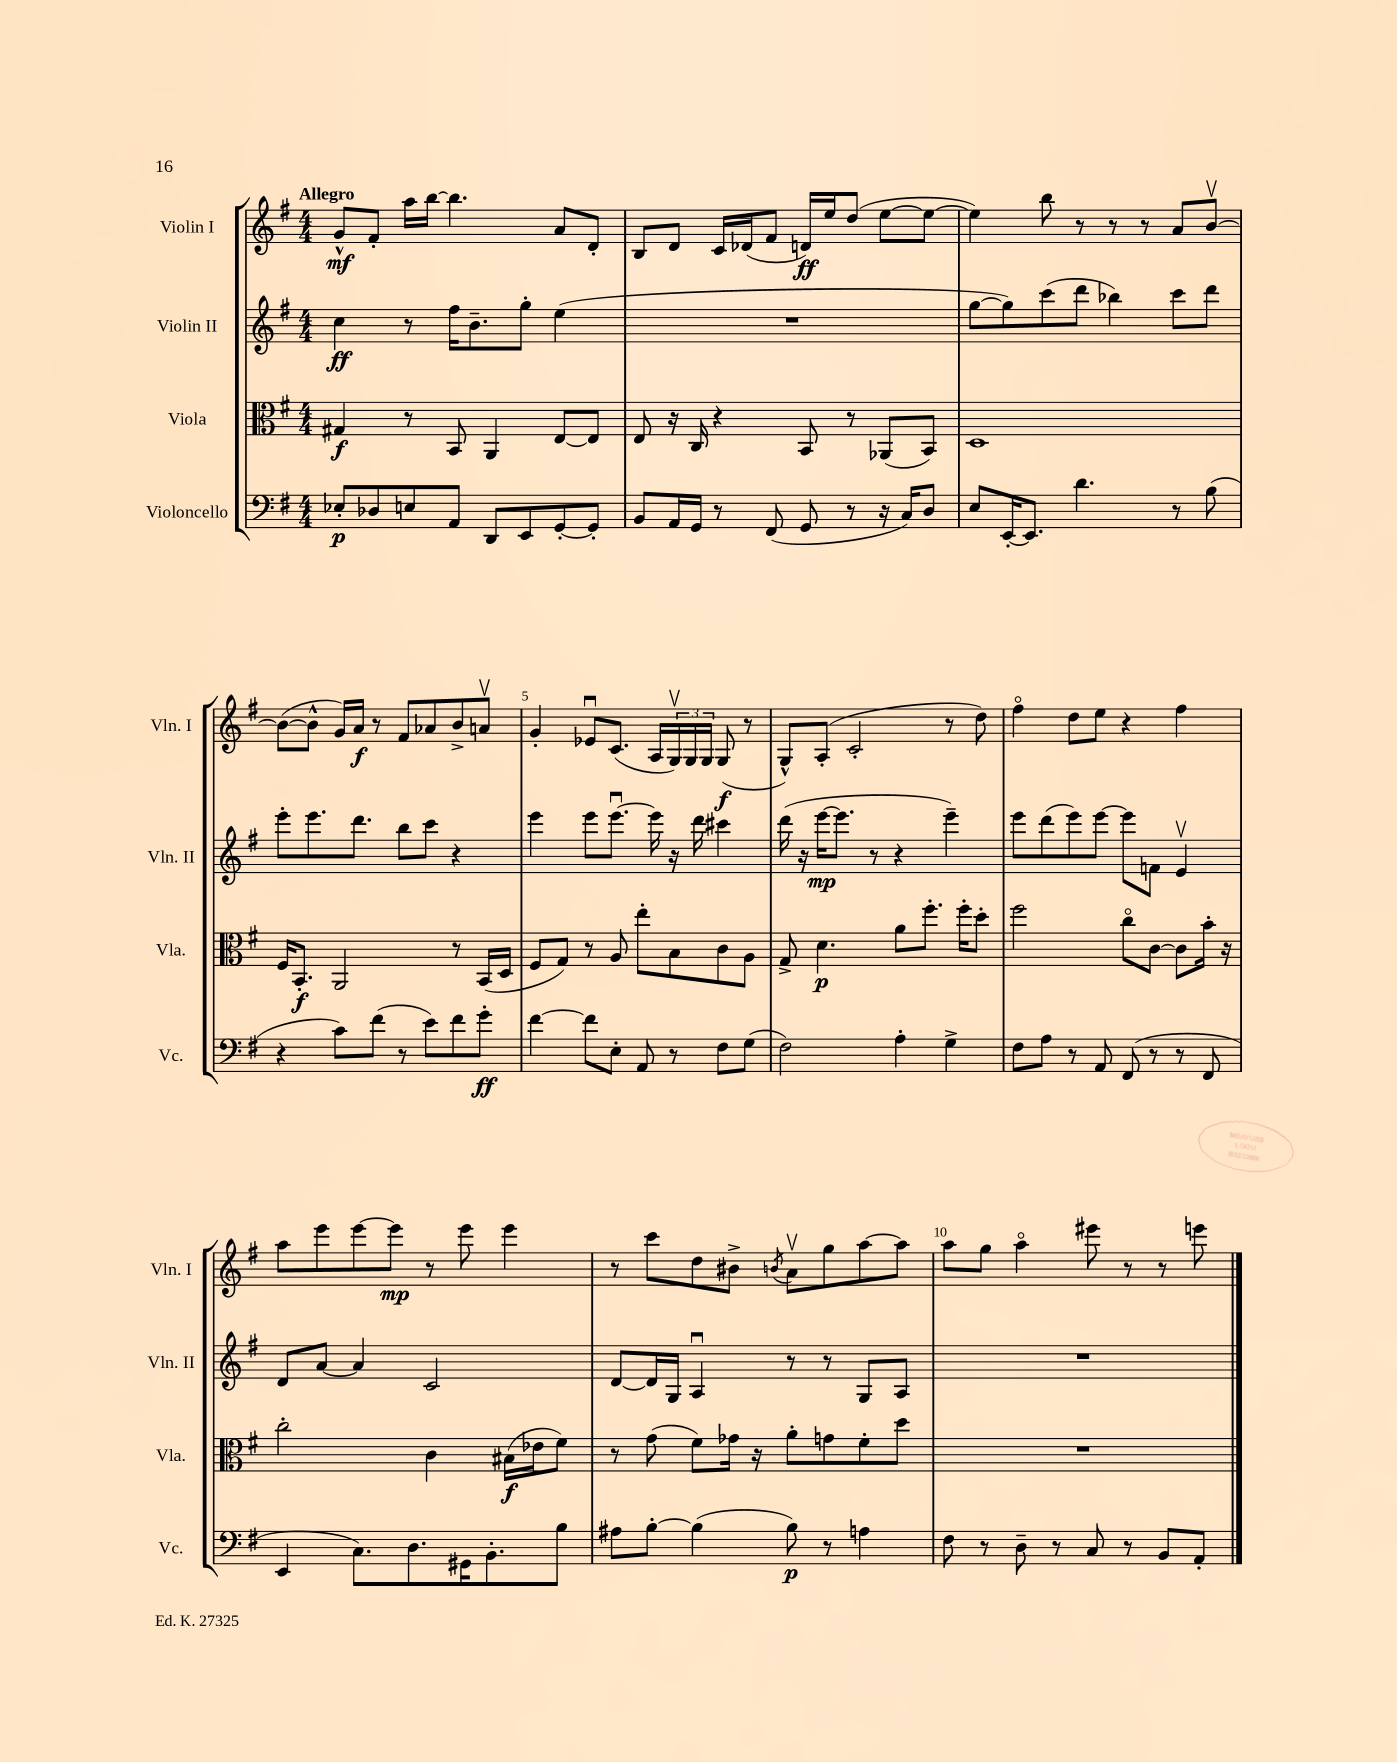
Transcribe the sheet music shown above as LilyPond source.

<<
\new StaffGroup <<
\new Staff = "s0" \with { instrumentName = "Violin I" shortInstrumentName = "Vln. I" } {
    \clef treble \key g \major \numericTimeSignature \time 4/4 \tempo "Allegro"
    g'8-^\mf fis'8-. a''16 b''16~ b''4. a'8 d'8-. |
    b8 d'8 c'16 des'16( fis'8 d'16\ff) e''16 d''8( e''8~ e''8~ |
    e''4) b''8 r8 r8 r8 a'8 b'8~\upbow |
    b'8~( b'8-^ g'16) a'16\f r8 fis'8 aes'8 b'8-> a'8\upbow |
    g'4-. ees'8\downbow c'8.( a16 \tuplet 3/2 { g16\upbow) g16 g16 } g8\f( r8 |
    g8-^) a8-.( c'2-. r8 d''8) |
    fis''4\flageolet d''8 e''8 r4 fis''4 |
    a''8 e'''8 e'''8~ e'''8\mp r8 e'''8 e'''4 |
    r8 c'''8 d''8 bis'8-> \acciaccatura { b'8 } a'8\upbow g''8 a''8~ a''8 |
    a''8 g''8 a''4\flageolet eis'''8 r8 r8 e'''8 \bar "|." |
}
\new Staff = "s1" \with { instrumentName = "Violin II" shortInstrumentName = "Vln. II" } {
    \clef treble \key g \major \numericTimeSignature \time 4/4
    c''4\ff r8 fis''16 b'8.-- g''8-. e''4( |
    R1 |
    g''8~ g''8) c'''8( d'''8 bes''4) c'''8 d'''8 |
    e'''8-. e'''8. d'''8. b''8 c'''8 r4 |
    e'''4 e'''8 e'''8.~\downbow e'''16 r16 d'''16 cis'''4 |
    d'''16( r16 e'''16~\mp e'''8. r8 r4 e'''4--) |
    e'''8 d'''8( e'''8) e'''8~ e'''8 f'8 e'4\upbow |
    d'8 a'8~ a'4 c'2 |
    d'8~ d'16 g16 a4\downbow r8 r8 g8 a8 |
    R1 \bar "|." |
}
\new Staff = "s2" \with { instrumentName = "Viola" shortInstrumentName = "Vla." } {
    \clef alto \key g \major \numericTimeSignature \time 4/4
    gis4\f r8 b,8 a,4 e8~ e8 |
    e8 r16 c16 r4 b,8 r8 aes,8( b,8) |
    d1 |
    fis16 b,8.-.\f a,2 r8 b,16( d16 |
    fis8 g8) r8 a8 e''8-. b8 c'8 a8 |
    g8-> d'4.\p a'8 fis''8.-. fis''16-. d''8-. |
    fis''2 c''8\flageolet c'8~ c'8 b'16-. r16 |
    c''2-. c'4 bis16\f( ees'16 fis'8) |
    r8 g'8( fis'8) ges'16 r16 a'8-. g'8 fis'8-. d''8 |
    R1 \bar "|." |
}
\new Staff = "s3" \with { instrumentName = "Violoncello" shortInstrumentName = "Vc." } {
    \clef bass \key g \major \numericTimeSignature \time 4/4
    ees8-.\p des8 e8 a,8 d,8 e,8 g,8~-. g,8-. |
    b,8 a,16 g,16 r8 fis,8( g,8 r8 r16 c16) d8 |
    e8 e,16~-. e,8. d'4. r8 b8( |
    r4 c'8) fis'8( r8 e'8) fis'8 g'8-.\ff |
    fis'4~ fis'8 e8-. a,8 r8 fis8 g8( |
    fis2) a4-. g4-> |
    fis8 a8 r8 a,8 fis,8( r8 r8 fis,8 |
    e,4 c8.) d8. gis,16 b,8.-. b8 |
    ais8 b8~-. b4( b8\p) r8 a4 |
    fis8 r8 d8-- r8 c8 r8 b,8 a,8-. \bar "|." |
}
>>
>>
\layout { \context { \Score \override BarNumber.break-visibility = ##(#f #t #t) barNumberVisibility = #(every-nth-bar-number-visible 5) } }
